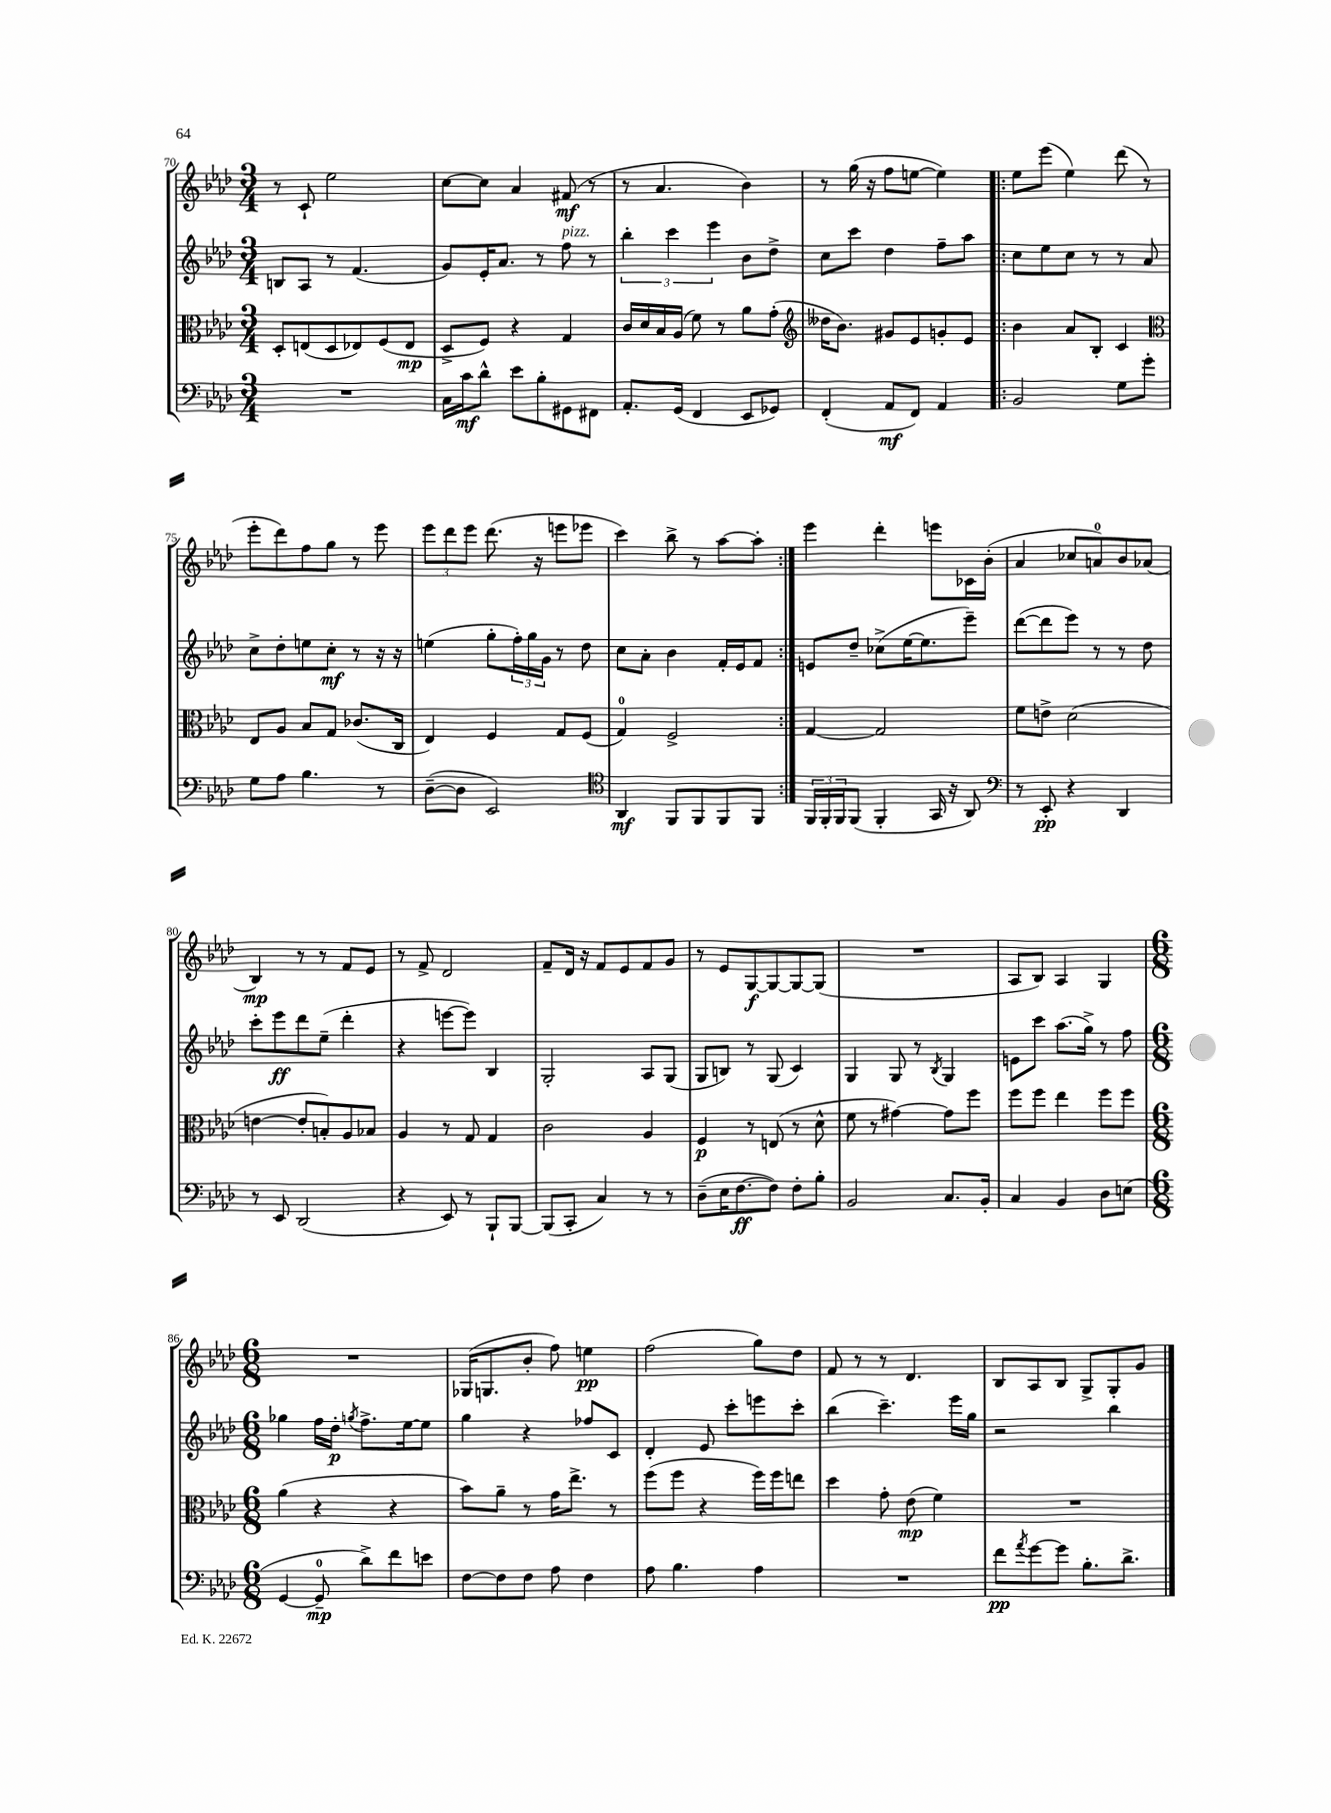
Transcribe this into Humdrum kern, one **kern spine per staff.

**kern	**kern	**kern	**kern
*staff4	*staff3	*staff2	*staff1
*clefF4	*clefC3	*clefG2	*clefG2
*k[b-e-a-d-]	*k[b-e-a-d-]	*k[b-e-a-d-]	*k[b-e-a-d-]
*M3/4	*M3/4	*M3/4	*M3/4
2.r	8D-'/L	8B/L	8r
.	(8E/	8A-/J	8c`/
.	8D-/	8r	2ee-\
.	8E-/)	(4.f/	.
.	(8F/	.	.
.	8E-/J	.	.
=	=	=	=
16C\LL	8D-^/L	8g/L)	[8cc\L
16c\J	.	.	.
8d-^^\J	8F/J)	16e-'/K	8cc\]J
.	.	8.a-/J	.
8e-\L	4r	.	4a-/
8B-'\	.	8r	.
8GG#\	4G/	8ff\	(8f#/
8FF#\J	.	8r	8r
=	=	=	=
8.AA-'/L	16c/LL	6bb-'\	8r
.	16d-/	.	.
.	16B-/	.	4.a-/
.	.	6ccc\	.
(16GG/Jk	(16A-/JJ	.	.
4FF/	8f\)	.	.
.	.	6eee-\	.
.	8r	.	.
8EE-/L	8a-\L	8b-\L	4b-\)
8GG-/J)	(8g'\J	8dd-^\J	.
=	=	=	=
*	*clefG2	*	*
(4FF'/	16dd--\LK	8cc\L	8r
.	8.b-\J)	.	.
.	.	8ccc\J	(16gg\
.	.	.	16r
8AA-/L	8g#/L	4dd-\	8ff\L
8FF/J)	8e-/	.	[8ee\J
4AA-/	8g'/	8ff~\L	4ee\])
.	8e-/J	8aa-\J	.
=!|:	=!|:	=!|:	=!|:
2BB-/	4b-\	8cc\L	8ee-\L
.	.	8ee-\	(8eee-\J
.	8a-/L	8cc\J	4ee-\)
.	8B-'/J	8r	.
8G\L	4c/	8r	(8ddd-\
8g'\J	.	8a-/	8r
=	=	=	=
*	*clefC3	*	*
8G\L	8E-/L	8cc^\L	8eee-'\L
8A-\J	8A-/J	8dd-'\	8ddd-\)
4.B-\	8B-/L	8ee\	8ff\
.	8G/J	8cc'\J	8gg\J
.	(8.c-/L	8r	8r
8r	.	16r	8eee-\
.	16C/Jk	16r	.
=	=	=	=
([8D-~\L	4E-/)	(4ee\	12eee-\L
.	.	.	12ddd-\
8D-\]J	.	.	.
.	.	.	12eee-\J
2EE-/)	4F/	8gg'\L	(8.ddd-\
.	.	24ff'\L)	.
.	.	24gg\	.
.	.	.	16r
.	.	24g\JJ	.
.	8G/L	8r	8eee\L
.	(8F/J	8dd-\	8eee-\J
=	=	=	=
*clefC4	*	*	*
4AA-/	4G/)	8cc\L	4ccc\)
.	.	8a-'\J	.
8FF/L	2F^/	4b-\	8bb-^\
8FF/	.	.	8r
8FF/	.	16f'/LL	[8aa-\L
.	.	16e-/J	.
8FF/J	.	8f/J	8aa-'\]J
=:|!	=:|!	=:|!	=:|!
24FF/LL	[4G/	8e/L	4eee-\
24FF'/	.	.	.
24FF/J	.	.	.
(8FF/J	.	8dd-~/J	.
4FF'/	2G/]	(8cc-^\L	4ddd-'\
.	.	[16ee-\K	.
.	.	8.ee-\]	.
16GG/	.	.	8eee\L
16r	.	.	.
8AA-/)	.	8eee-~\J)	16c-\L
.	.	.	(16b-'\JJ
=	=	=	=
*clefF4	*	*	*
8r	8f\L	([8ddd-\L	4a-/
8EE-'/	8e^\J	8ddd-\]	.
4r	(2d-\	8eee-\J)	8cc-/L
.	.	8r	8a/)
4DD-/	.	8r	8b-/
.	.	8dd-\	(8a-/J
=	=	=	=
8r	[4e\	8ccc'\L	4B-/)
8EE-/	.	8eee-\	.
(2DD-/	8e'/]L	8ddd-\	8r
.	8B'/)	(8ee-~\J	8r
.	8A-/	4ddd-'\	8f/L
.	8B-/J	.	8e-/J
=	=	=	=
4r	4A-/	4r	8r
.	.	.	8f^/
8EE-/)	8r	[8eee\L	2d-/
8r	8G/	8eee\]J)	.
8BBB-`/L	4G/	4B-/	.
[8BBB-/J	.	.	.
=	=	=	=
(8BBB-/]L	2c\	2G'/	8f~/L
8CC'/J	.	.	16d-/Jk
.	.	.	16r
4C/)	.	.	8f/L
.	.	.	8e-/
8r	4A-/	8A-/L	8f/
8r	.	(8G/J	8g/J
=	=	=	=
(8D-~\L	4F/	8G/L	8r
16E-\K	.	8B/J)	8e-/L
[8.F\	.	.	.
.	8r	8r	[8G/
8F\]J)	(8E/	(8G/	8G/_
8F'\L	8r	4c/)	8G/_
8B-'\J	8d-^^\	.	(8G/]J
=	=	=	=
2BB-/	8f\	4G/	2.r
.	8r	.	.
.	[4g#\)	8G/	.
.	.	8r	.
.	.	8qB-/	.
8.C/L	8g#\]L	4G/	.
.	8ff\J	.	.
16BB-'/Jk	.	.	.
=	=	=	=
4C/	8ff\L	8e\L	8A-/L
.	8ff\J	8ccc\J	8B-/J)
4BB-/	4ee-\	(8.aa-\L	4A-/
.	.	16gg^\Jk)	.
8D-\L	8ff\L	8r	4G/
(8E\J	8ff\J	8ff\	.
=	=	=	=
*M6/8	*M6/8	*M6/8	*M6/8
[4GG/	(4a-\	4gg-\	2.r
8GG~/]	4r	16ff\LL	.
.	.	16dd-'\JJ	.
.	.	8qgg/	.
8d-^\L)	.	8.ff^\L	.
8f\	4r	.	.
.	.	[16ee-\k	.
8e\J	.	8ee-\]J	.
=	=	=	=
[8F\L	8b-\L)	4gg\	(16G-/LK
.	.	.	8.G/
8F\]	8a-~\J	.	.
8F\J	8r	4r	8b-'/J
8A-\	16g\LK	.	8ff\)
.	8.ee-^\J	.	.
4F\	.	8ff-/L	4ee\
.	8r	8c/J	.
=	=	=	=
8A-\	(8ff\L	4d-'/	(2ff\
4.B-\	8ff\J	.	.
.	4r	8e-/	.
.	.	8ccc'\L	.
4A-\	16ff\LL)	8eee\	8gg\L)
.	16ff\J	.	.
.	8ee\J	8ccc'\J	8dd-\J
=	=	=	=
2.r	4dd-\	(4bb-\	8f/
.	.	.	8r
.	8g'\	4.ccc~\)	8r
.	(8e-\	.	4.d-/
.	4f\)	.	.
.	.	16eee-\LL	.
.	.	16gg\JJ	.
=	=	=	=
8f\L	2.r	2r	8B-/L
8qa-/	.	.	.
[8g\	.	.	8A-/
8g\]J	.	.	8B-/J
8.B-'\L	.	.	8G^/L
.	.	4bb-\	8G'/
8.d-^\J	.	.	.
.	.	.	8g/J
==	==	==	==
*-	*-	*-	*-
